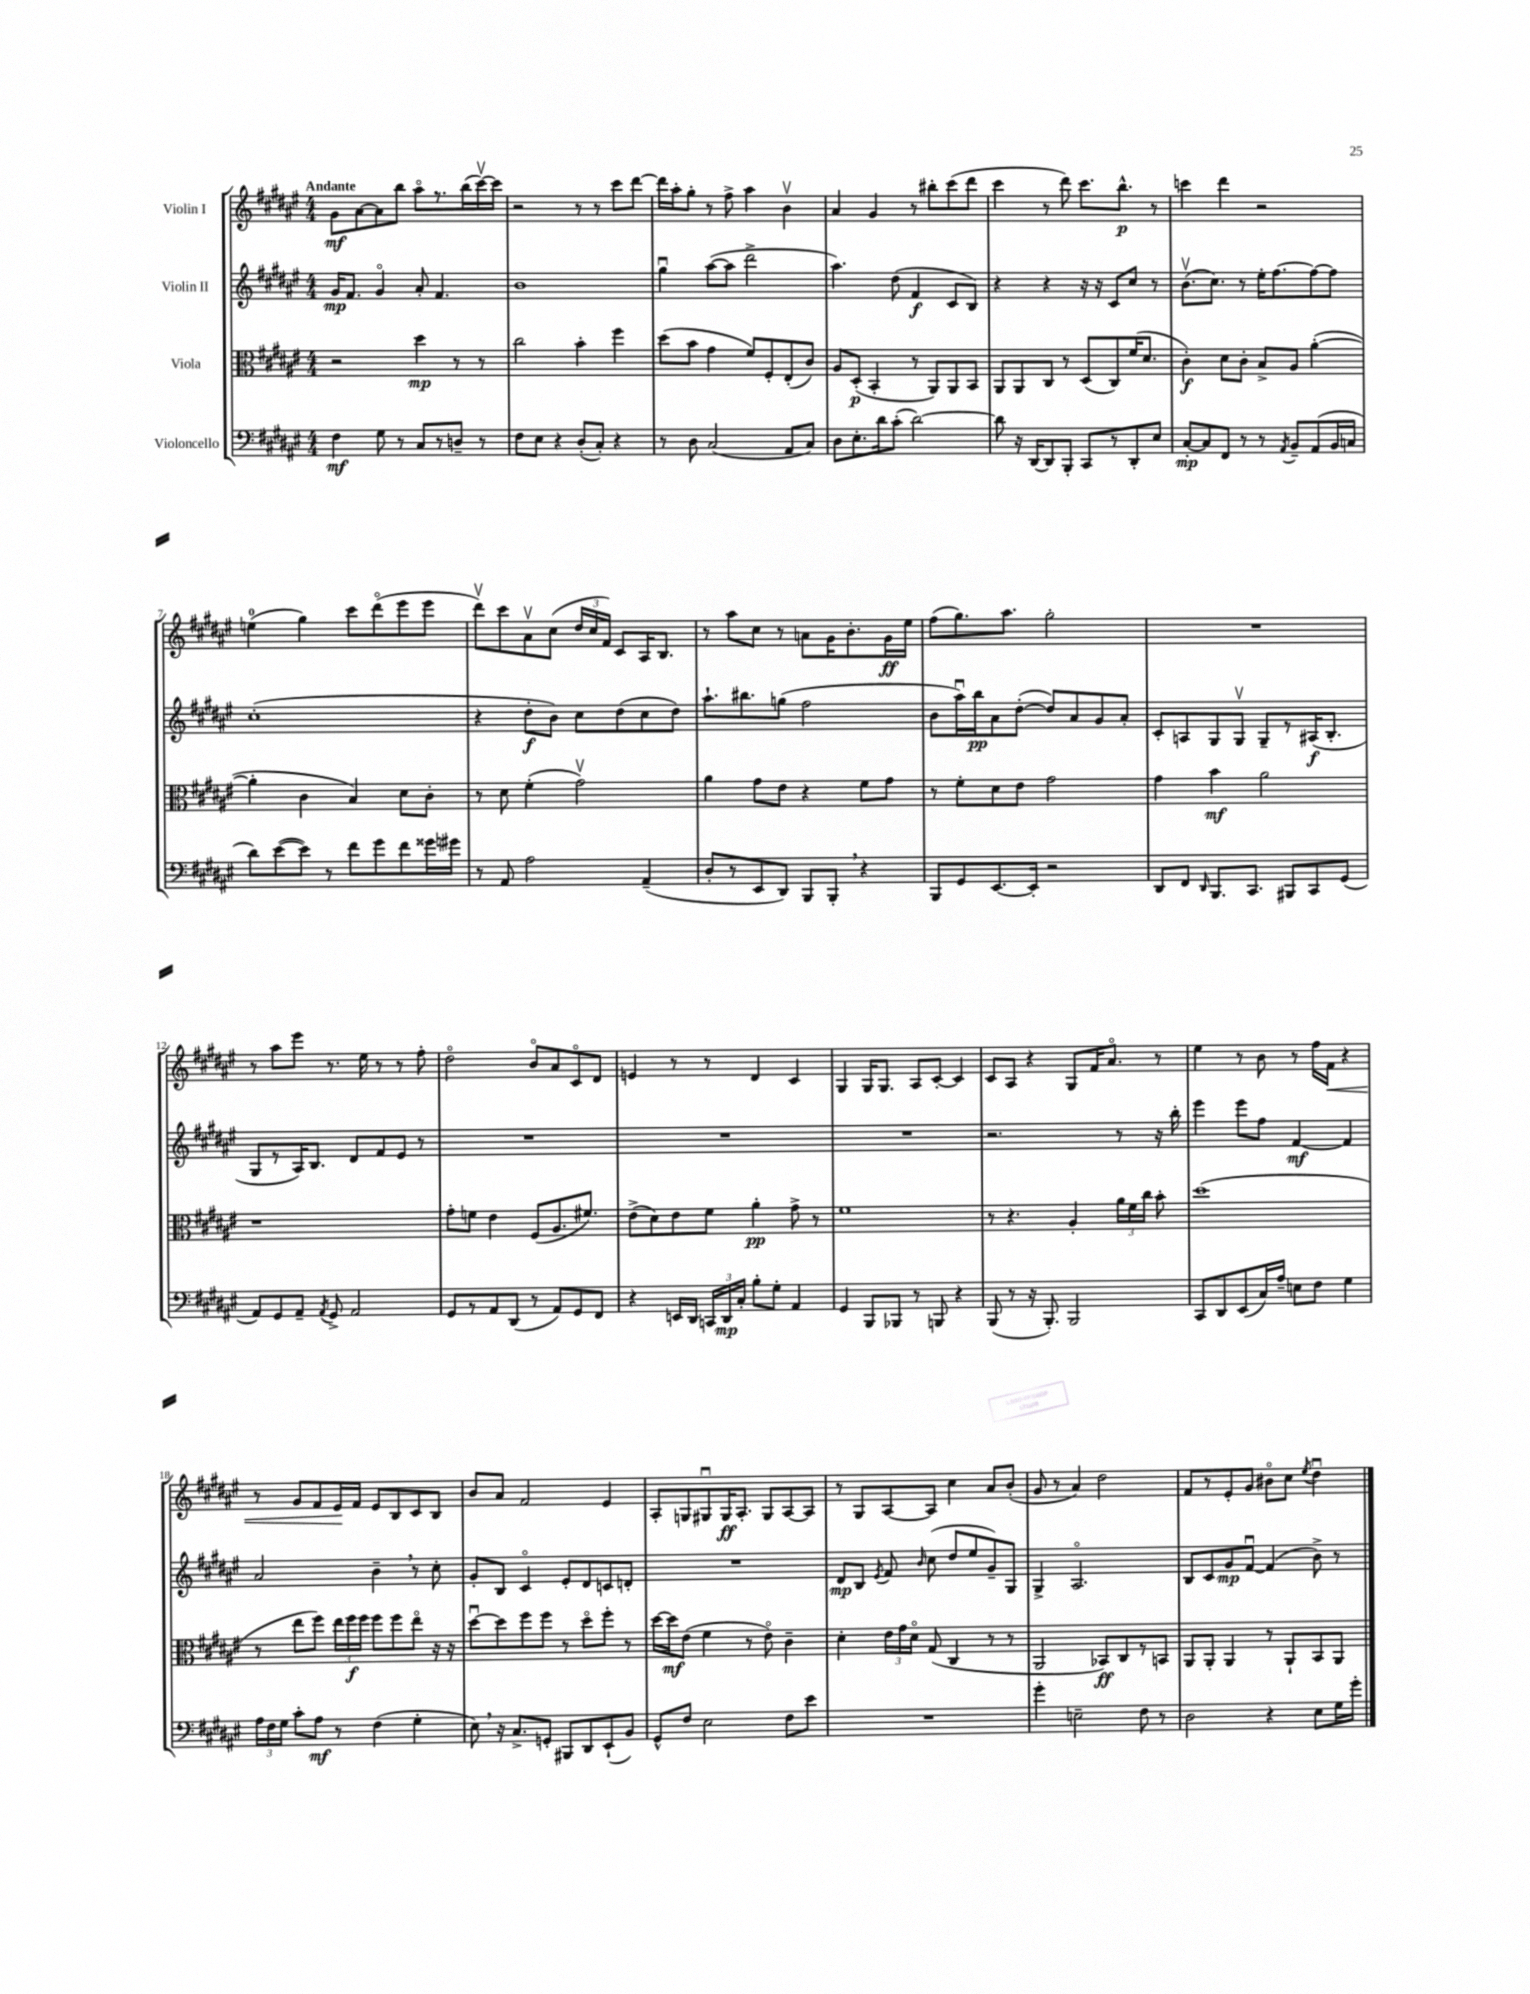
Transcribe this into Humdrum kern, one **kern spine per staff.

**kern	**kern	**kern	**kern
*staff4	*staff3	*staff2	*staff1
*clefF4	*clefC3	*clefG2	*clefG2
*k[f#c#g#d#a#e#]	*k[f#c#g#d#a#e#]	*k[f#c#g#d#a#e#]	*k[f#c#g#d#a#e#]
*M4/4	*M4/4	*M4/4	*M4/4
4F#	2r	16g#	8g#
.	.	8.f#	.
.	.	.	[8a#
8G#	.	4g#o	8a#]
8r	.	.	8bb
8C#	4dd#	8a#'	8aa#o
8r	.	4.f#	8.r
8D~	8r	.	.
.	.	.	(16bb
8r	8r	.	[16ccc#v)
.	.	.	16ccc#]
=	=	=	=
8F#	2cc#	1b	2r
8E#	.	.	.
4r	.	.	.
(8D#'	4b'	.	8r
8C#')	.	.	8r
4r	4ff#	.	8ccc#
.	.	.	[8ddd#
=	=	=	=
8r	(8dd#	4gg#u	16ddd#]
.	.	.	16aa#'
8D#	8b	.	8gg#'
(2C#	4g#	([8aa#	8r
.	.	8aa#]	8ff#^
.	8f#)	2ddd#^	4aa#
.	8F#'	.	.
8AA#	(8E#'	.	4bv
8C#)	8c#)	.	.
=	=	=	=
8D#	8A#	4.aa#)	4a#
8.E#'	(8D#'	.	.
.	4BB'	.	4g#
16d#	.	.	.
(8c#'	.	(8dd#	.
[2d#)	8r	4f#	8r
.	8AA#)	.	8bb#'
.	8AA#	8c#	(8ccc#
.	8BB	8B)	8ddd#
=	=	=	=
8d#]	8AA#	4r	4ccc#
16r	8AA#	.	.
[16DD#	.	.	.
8DD#]	8C#	4r	8r
8BBB'	8r	.	8ddd#)
8CC#	(8D#	16r	8.ccc#
.	.	16r	.
8r	8C#)	8c#	.
.	.	.	8.bb^^
8DD#'	(16f#	8cc#	.
.	8.d#	.	.
8E#	.	8r	8r
=	=	=	=
[8C#'	4c#')	(8.bv	4ccc
8C#]	.	.	.
.	.	8.cc#)	.
8FF#	8d#	.	4ddd#
8r	8c#'	8r	.
8r	8B^	16ee#'	2r
.	.	[8.ff#	.
8qAA#	.	.	.
8BB~	8A#	.	.
(8AA#	([4a#'	8ff#_	.
16BB	.	8ff#]	.
16C	.	.	.
=	=	=	=
8d#)	4a#']	(1cc#'	(4ee
([8e#	.	.	.
8e#])	4c#	.	4gg#)
8r	.	.	.
8f#	4B)	.	8ccc#
8g#	.	.	(8ddd#o
8f#	8d#	.	8eee#
16g##	8c#'	.	8eee#
16g#	.	.	.
=	=	=	=
8r	8r	4r	8ddd#v)
8AA#	8d#	.	8ccc#
2A#	(4f#'	8dd#'	8a#v
.	.	8b)	(8cc#
.	2g#v)	8cc#	24dd#
.	.	.	24cc#
.	.	.	24f#)
.	.	(8dd#	8c#
(4AA#~	.	8cc#	16A#
.	.	.	8.B
.	.	8dd#)	.
=	=	=	=
8D#'	4a#	8.aa#`	8r
8r	.	.	8aa#
.	.	8.bb#	.
8EE#	8g#	.	8cc#
8DD#)	8e#	(8gg	8r
8BBB	4r	2ff#	8a
8BBB'	.	.	16g#
.	.	.	8.b'
4r	8f#	.	.
.	8g#	.	16g#
.	.	.	16ee#
=	=	=	=
8BBB	8r	8b	(8ff#
8GG#	8f#'	16aa#u)	8.gg#)
.	.	16bb	.
[8.EE#	8d#	8a#	.
.	.	.	8.aa#
.	8e#	([8dd#'	.
16EE#']	.	.	.
2r	2g#	8dd#])	2gg#'
.	.	8a#	.
.	.	8g#	.
.	.	8a#'	.
=	=	=	=
8DD#	4g#	8c#'	1r
8FF#	.	8A	.
16qqDD#	.	.	.
8.BBB	4b	8G#	.
.	.	8G#v	.
8.CC#	.	.	.
.	2a#	8G#~	.
8BBB#	.	8r	.
8CC#	.	(16A#	.
.	.	8.B'	.
(8GG#	.	.	.
=	=	=	=
8AA#)	1r	8G#	8r
8GG#	.	8r	8aa#
8AA#~	.	16A#)	8eee#
.	.	8.B	.
8qAA#	.	.	.
8GG#^	.	.	8.r
2AA#	.	8d#	.
.	.	.	16ee#
.	.	8f#	8r
.	.	8e#	8r
.	.	8r	8ff#'
=	=	=	=
8GG#	8g#'	1r	2dd#o
8r	8f	.	.
8AA#	4e#	.	.
(8DD#	.	.	.
8r	(8F#	.	8bo
8AA#)	8.A#	.	8a#
8GG#	.	.	8c#o
.	8.f#)	.	.
8FF#	.	.	8d#
=	=	=	=
4r	(8e#^	1r	4e
.	8d#)	.	.
16EE	8e#	.	8r
16DD#	.	.	.
24CC	8f#	.	8r
24DD#	.	.	.
24C#'	.	.	.
8B'	4a#'	.	4d#
8G#'	.	.	.
4AA#	8g#^	.	4c#
.	8r	.	.
=	=	=	=
4GG#	1f#	1r	4G#
8BBB	.	.	16G#
.	.	.	8.G#
8BBB-	.	.	.
8r	.	.	8A#
8BBB	.	.	[8c#'
4r	.	.	4c#]
=	=	=	=
(8BBB	8r	2.r	8c#
8r	4.r	.	8A#
16r	.	.	4r
8.BBB')	.	.	.
2BBB	4A#'	.	8G#
.	.	.	16f#
.	.	.	8.a#o
.	24a#	8r	.
.	24f#	.	.
.	24cc#	.	.
.	8b'	16r	8r
.	.	16bb'	.
=	=	=	=
8CC#	(1dd#	4eee#	4ee#
8DD#	.	.	.
(8EE#	.	8eee#	8r
16C#)	.	8ff#	8b
16A#~	.	.	.
8E	.	[4f#	8r
8F#	.	.	16ff#
.	.	.	16f#
4G#	.	4f#]	4r
=	=	=	=
24A#	8r	2a#	8r
24F#	.	.	.
24G#	.	.	.
8c#'	8ee#	.	8g#
8A#	8ff#)	.	8f#
8r	24ee#	.	16e#
.	24ff#	.	.
.	.	.	16f#
.	24ff#	.	.
(4F#	8ff#	4b~	8e#
.	8ff#	.	8B
4G#'	8ee#o	8r	8c#
.	16r	8cc#'	8B
.	16r	.	.
=	=	=	=
8E#)	[8dd#u	8g#'	8b
16r	8dd#]	8B	8a#
8.C#^	.	.	.
.	8ff#	4c#o	2f#
8GG'	8ff#	.	.
8BBB#	8r	8e#'	.
8DD#	8dd#o	8d#	.
(8EE#`	8ff#'	8c	4e#
8BB)	8r	8d'	.
=	=	=	=
8GG#^^	[16dd#	1r	8A#'
.	16dd#]	.	.
8F#	(8e#	.	8G
2E#	4f#	.	8G#u
.	.	.	16G#
.	.	.	8.A#'
.	8r	.	.
.	8e#o)	.	8G#
8F#	4c#~	.	[8A#
8e#	.	.	8A#]
=	=	=	=
1r	4d#'	8d#	8r
.	.	8B	8G#
.	.	8qe#	.
.	24e#	8f#	[8A#
.	24g#	.	.
.	24d#o	.	.
.	.	16qqb	.
.	(8G#	(8cc#	8A#]
.	4C#	8dd#	4cc#
.	.	8ee#	.
.	8r	8g#~)	8a#
.	8r	8G#	(8b'
=	=	=	=
4g#'	2AA#	4G#^	8g#
.	.	.	8r
2E~	.	2.A#o	4a#)
.	8BB-)	.	2dd#
.	8C#	.	.
8F#	8r	.	.
8r	8BB	.	.
=	=	=	=
2D#	8AA#	8B	8f#
.	8AA#'	8c#	8r
.	4AA#	8g#	8e#'
.	.	[8f#u	8g#
4r	8r	(4f#]	8b#o
.	8AA#`	.	8cc#
.	.	.	8qee#
8E#	8BB	8b^)	4dd#u
16G#	8AA#	8r	.
16g#'	.	.	.
==	==	==	==
*-	*-	*-	*-
